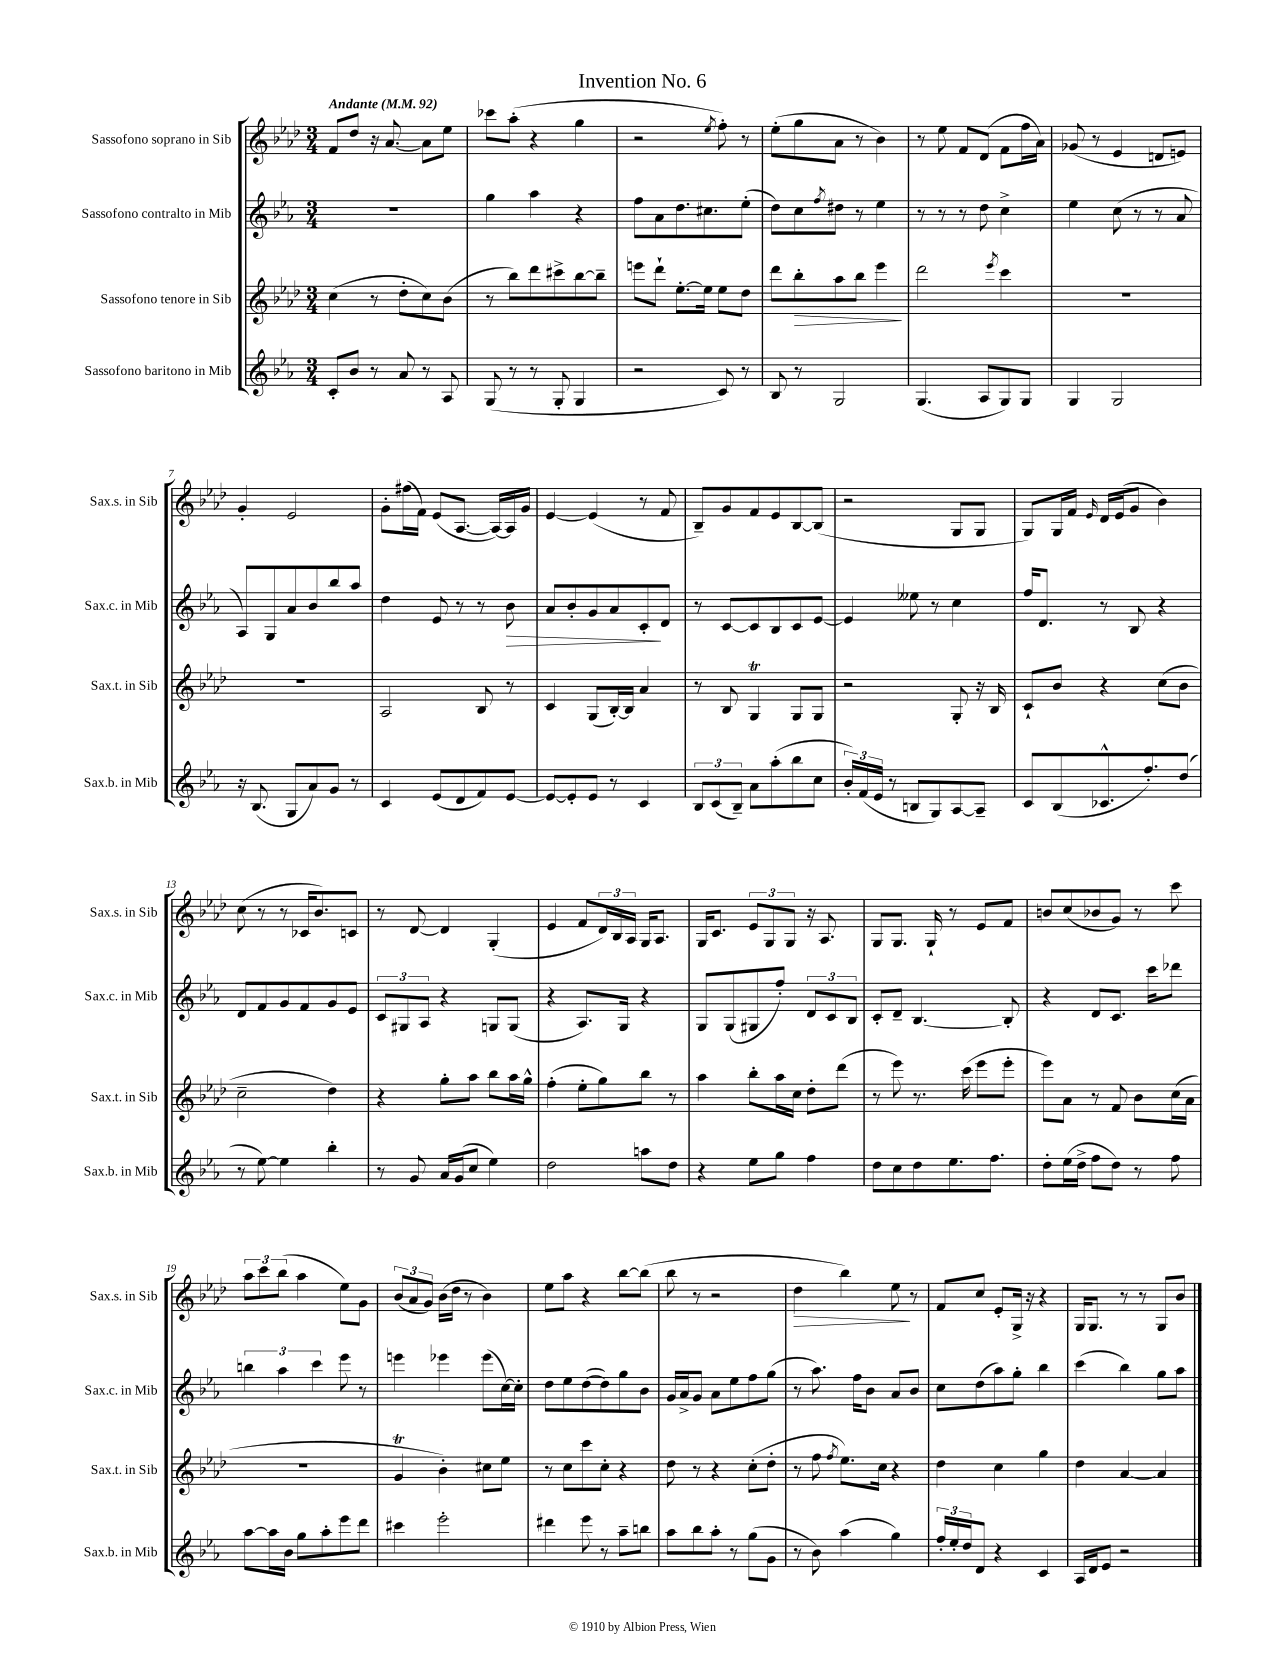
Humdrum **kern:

**kern	**kern	**kern	**kern
*staff4	*staff3	*staff2	*staff1
*clefG2	*clefG2	*clefG2	*clefG2
*k[b-e-a-]	*k[b-e-a-d-]	*k[b-e-a-]	*k[b-e-a-d-]
*M3/4	*M3/4	*M3/4	*M3/4
*MM92	*MM92	*MM92	*MM92
8c'	(4cc	2.r	8f
8b-	.	.	8dd-
8r	8r	.	16r
.	.	.	[8.a-
8a-	8dd-'	.	.
8r	8cc)	.	8a-]
8A-	(8b-	.	8ee-
=	=	=	=
(8G	8r	4gg	8ccc-
8r	8bb-)	.	(8aa-'
8r	8ddd-	4aa-	4r
8G'	8ccc#^	.	.
4G	[8bb-	4r	4gg
.	8bb-~]	.	.
=	=	=	=
2r	8eee	8ff	2r
.	8ddd-`	8a-	.
.	[8.ee-'	8.dd	.
.	16ee-]	8.cc#	.
.	.	.	8qee-
8c)	8ee-	.	8ff')
8r	8dd-	(8ee-'	8r
=	=	=	=
8B-	8ddd-	8dd)	(8ee-'
8r	8bb-'	8cc	8gg
.	.	8qff	.
2G	8aa-	8dd#	8a-
.	8bb-	8r	8r
.	4eee-	4ee-	4b-)
=	=	=	=
(4.G	2ddd-	8r	8r
.	.	8r	8ee-
.	.	8r	8f
8A-	.	8dd	(8d-
.	8qeee-	.	.
8G)	4ccc	4cc^	8f
8G	.	.	16ff
.	.	.	16a-)
=	=	=	=
4G	2.r	4ee-	(8g-
.	.	.	8r
2G	.	(8cc	4e-
.	.	8r	.
.	.	8r	8d
.	.	8a-	8e)
=	=	=	=
16r	2.r	8A-)	4g'
(8.B-	.	.	.
.	.	8G	.
8G	.	8a-	2e-
8a-)	.	8b-	.
8g	.	8bb-	.
8r	.	8aa-	.
=	=	=	=
4c	2A-	4dd	8g'
.	.	.	(16ff#
.	.	.	16f)
(8e-	.	8e-	(8e-
8d	.	8r	[8.A-
8f)	8B-	8r	.
.	.	.	16A-_)
[8e-	8r	8b-	16A-]
.	.	.	16g
=	=	=	=
8e-_	4c	8a-	[4e-
8e-']	.	8b-'	.
8e-	(8G	8g	(4e-]
8r	[16B-')	8a-	.
.	16B-]	.	.
4c	4a-	8c'	8r
.	.	8d	8f
=	=	=	=
12B-	8r	8r	8B-~)
(12c	.	.	.
.	8B-	[8c	8g
12B-~)	.	.	.
8a-	4G	8c]	8f
(8aa-'	.	8B-	8e-
8bb-	8G	8c	[8B-
8cc	8G	[8e-	(8B-]
=	=	=	=
24b-')	2r	4e-]	2r
(24f	.	.	.
24e-	.	.	.
8r	.	.	.
8B	.	8ee--	.
8G)	.	8r	.
[8A-	8G'	4cc	8G
8A-~]	16r	.	8G
.	16B-	.	.
=	=	=	=
8c	8c`	16ff	8G)
.	.	8.d	.
(8B-	8b-	.	16G
.	.	.	16f
.	.	.	16qqe-
8.c-^^	4r	8r	16d-
.	.	.	(16e-
.	.	8B-	8g
8.ff')	.	.	.
.	(8cc	4r	4b-)
(8dd	8b-	.	.
=	=	=	=
8r	2cc~	8d	(8cc
[8ee-)	.	8f	8r
4ee-]	.	8g	8r
.	.	8f	16c-
.	.	.	8.b-)
4bb-'	4dd-)	8g	.
.	.	8e-	8c
=	=	=	=
8r	4r	12c	8r
.	.	12G#	.
8g	.	.	[8d-
.	.	12A-	.
16a-	8gg'	4r	4d-]
(16g	.	.	.
8cc	8aa-	.	.
4ee-)	8bb-	8G	(4G'
.	16aa-	(8G	.
.	16gg^^	.	.
=	=	=	=
2dd	(4ff'	4r	4e-
.	8ee-'	8.A-)	8f
.	8gg)	.	24d-)
.	.	.	24B-
.	.	16G	.
.	.	.	24A-
8aa	8bb-	4r	16G
.	.	.	8.A-
8dd	8r	.	.
=	=	=	=
4r	4aa-	8G	16G
.	.	.	8.c
.	.	(8G	.
8ee-	8bb-'	8G#	12e-
.	.	.	12G
8gg	16aa-	8ff')	.
.	.	.	12G
.	16cc	.	.
4ff	8dd-'	12d	16r
.	.	.	8.A-
.	.	12c	.
.	(8ddd-	.	.
.	.	12B-	.
=	=	=	=
8dd	8r	8c'	8G
8cc	8eee-)	8d~	8.G
8dd	8.r	[4.B-	.
.	.	.	16G`
8.ee-	.	.	8r
.	(16ccc	.	.
.	8eee-	.	8e-
8.ff	.	.	.
.	8eee-'	8B-']	8f
=	=	=	=
8dd'	8eee-)	4r	8b
(16ee-	8a-	.	(8cc
16dd^	.	.	.
8ff	8r	8d	8b-
8dd)	8f	8.c	8g)
8r	8b-	.	8r
.	.	16ccc	.
8ff	(16cc	8ddd-	8ccc
.	16a-	.	.
=	=	=	=
[8aa-	2.r	6bb	12aa-
.	.	.	12ccc
16aa-]	.	.	.
.	.	6aa-	(12bb-
16b-	.	.	.
8gg	.	.	4aa-
.	.	6ccc	.
8aa-'	.	.	.
8eee-	.	8eee-	8ee-)
8ddd	.	8r	8g
=	=	=	=
4ccc#	4g	4eee	(12b-
.	.	.	12a-
.	.	.	12g)
2eee-'	4b-')	4eee-	(16b-
.	.	.	16dd-
.	.	.	8r
.	8cc#	(8eee-	4b-)
.	8ee-	[16cc)	.
.	.	16cc']	.
=	=	=	=
4ddd#	8r	8dd	8ee-
.	8cc	8ee-	8aa-
8eee-	8ccc	([8dd	4r
8r	8cc'	8dd])	.
8aa-~	4r	8gg	[8bb-
8bb	.	8b-	(8bb-]
=	=	=	=
8aa-	8dd-	16g	8bb-
.	.	16a-^	.
8bb-	8r	8g	8r
8aa-'	4r	8a-	2r
8r	.	8ee-	.
(8gg	(8cc'	8ff	.
8g	8dd-'	(8gg	.
=	=	=	=
8r	8r	8r	4dd-
8b-)	8ff	8.aa-)	.
.	8qff	.	.
(4aa-	8.ee-)	.	4bb-)
.	.	16ff	.
.	.	8b-	.
.	16cc	.	.
4gg)	4r	8a-	8ee-
.	.	8b-	8r
=	=	=	=
24ff'	4dd-	8cc	8f
24ee-'	.	.	.
24dd	.	.	.
8d	.	(8dd	8cc
4r	4cc	8aa-)	8e-'
.	.	8gg'	16G^
.	.	.	16r
4c	4gg	4bb-	4r
=	=	=	=
16A-	4dd-	(4ccc	16G
16d	.	.	8.G
8e-	.	.	.
2r	[4a-	4bb-)	8r
.	.	.	8r
.	4a-]	8gg	8G
.	.	8aa-	8b-
==	==	==	==
*-	*-	*-	*-
